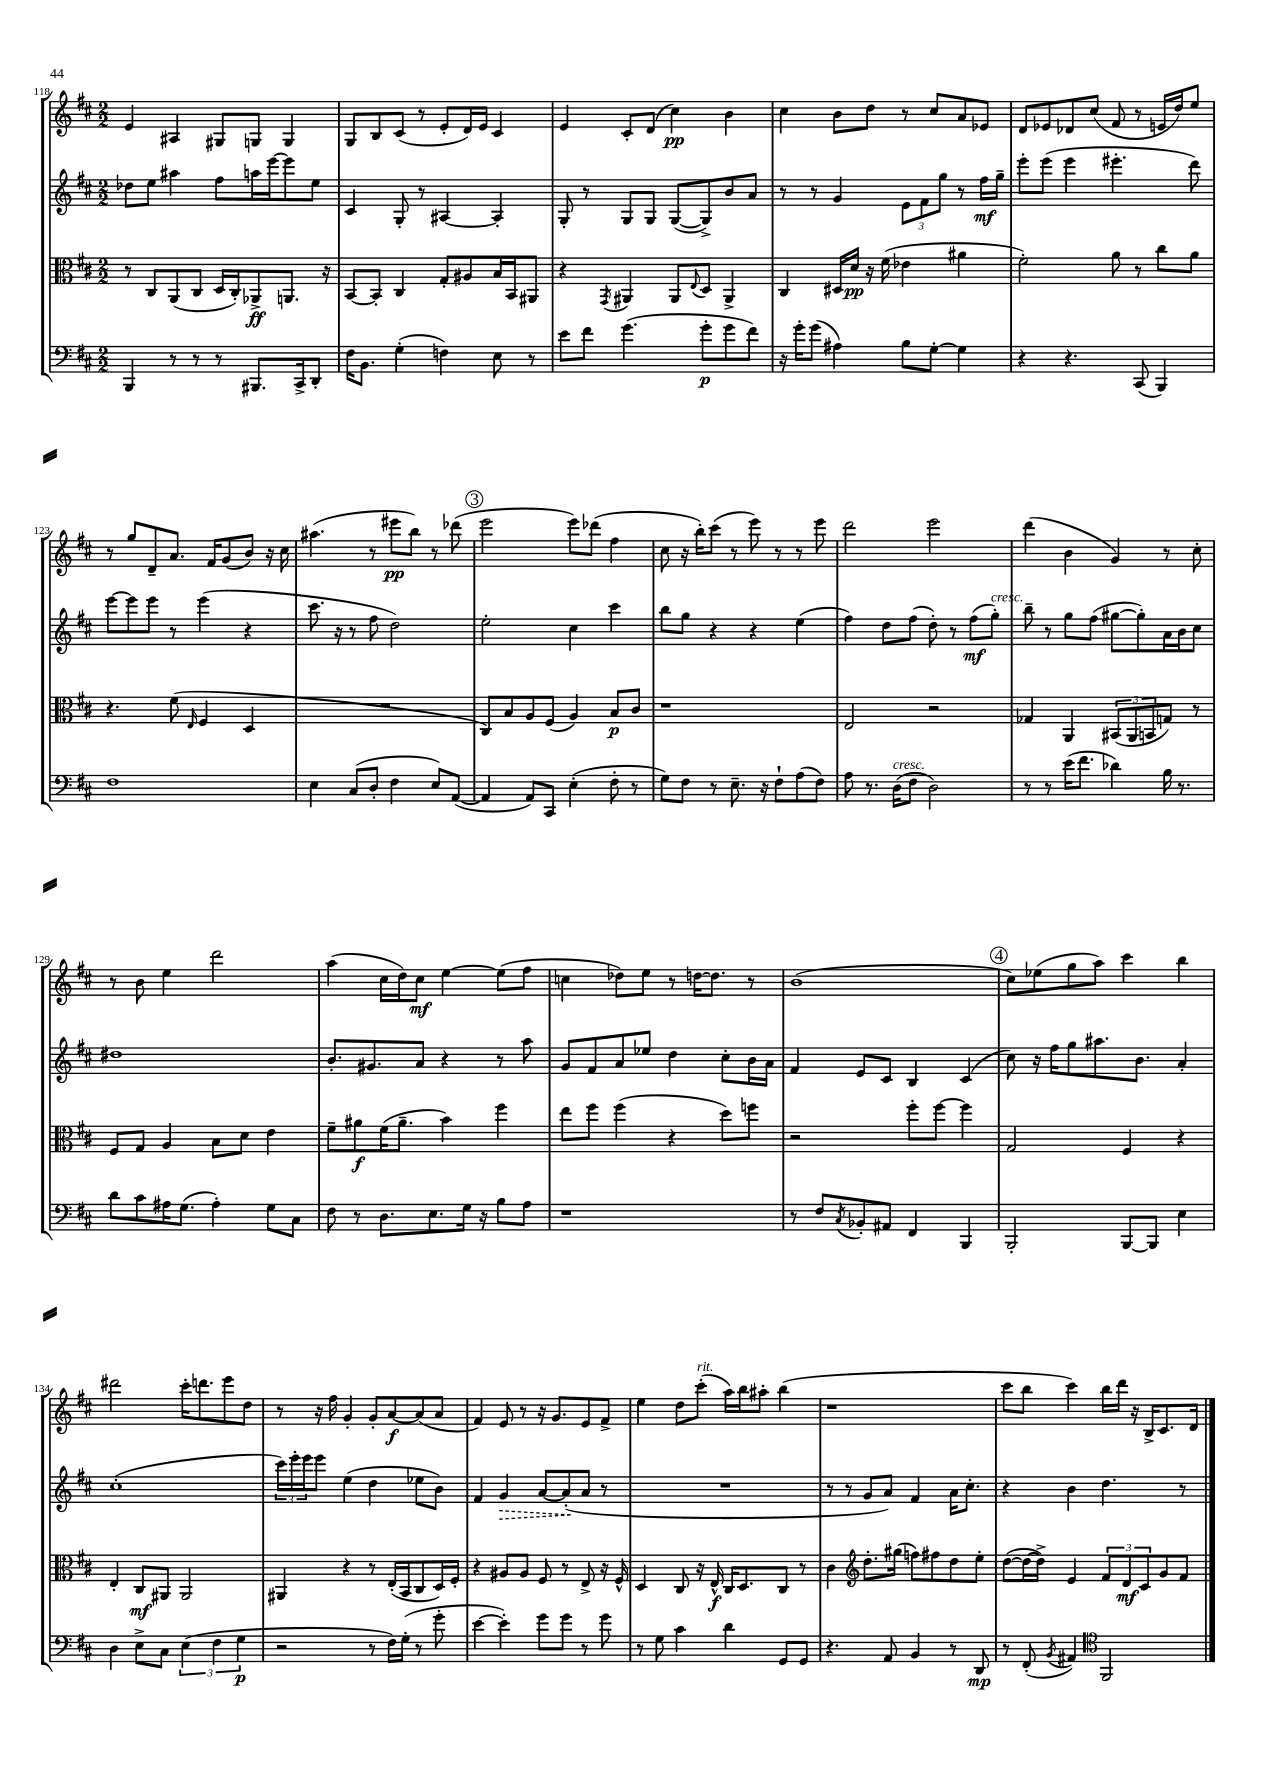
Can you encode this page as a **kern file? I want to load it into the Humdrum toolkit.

**kern	**kern	**kern	**kern
*staff4	*staff3	*staff2	*staff1
*clefF4	*clefC3	*clefG2	*clefG2
*k[f#c#]	*k[f#c#]	*k[f#c#]	*k[f#c#]
*M2/2	*M2/2	*M2/2	*M2/2
4BBB	8r	8dd-	4e
.	8C#	8ee	.
8r	(8AA	4aa#	4A#
8r	8C#	.	.
8r	16D	8ff#	8G#
.	16C#')	.	.
8.BBB#	8AA-^	16aa	8G
.	.	[16eee	.
.	8.AA	8eee]	4G
16CC#^	.	.	.
8DD'	.	8ee	.
.	16r	.	.
=	=	=	=
16F#	[8BB	4c#	8G
8.BB	.	.	.
.	8BB']	.	8B
(4G'	4C#	8G'	(8c#
.	.	8r	8r
4F)	8G'	[4A#	8e'
.	8A#	.	16d)
.	.	.	16e
8E	16B	4A#']	4c#
.	16BB	.	.
8r	8AA#	.	.
=	=	=	=
8e	4r	8G'	4e
8f#	.	8r	.
.	8qGG	.	.
(4.g	4AA#	8G	8c#'
.	.	8G	(8d
.	8AA#	([8G	4cc#)
.	8qqE	.	.
8g'	8D	8G^])	.
8g	4AA#^	8b	4b
8f#)	.	8a	.
=	=	=	=
16r	4C#	8r	4cc#
16g'	.	.	.
(8g	.	8r	.
4A#)	16D#	4g	8b
.	16d	.	.
.	16r	.	8dd
.	(16f#	.	.
8B	4e-	12e	8r
.	.	12f#	.
[8G'	.	.	8cc#
.	.	12gg	.
4G]	4a#	8r	8a
.	.	16ff#	8e-
.	.	16gg~	.
=	=	=	=
4r	2f#')	8eee'	8d
.	.	(8eee	8e-
4.r	.	4eee	8d-
.	.	.	(8cc#
.	8a	4.eee#'	8f#
(8CC#	8r	.	8r
4BBB)	8cc#	.	16e
.	.	.	16dd)
.	8a	8ddd)	8ee
=	=	=	=
1F#	4.r	[8eee	8r
.	.	8eee]	8gg
.	.	8eee	8d~
.	(8f#	8r	8.a
.	16qqE	.	.
.	4F#	(4eee	.
.	.	.	16f#
.	.	.	(8g
.	4D	4r	8b)
.	.	.	16r
.	.	.	16cc#
=	=	=	=
4E	1r	8.ccc#	(4.aa#
.	.	16r	.
(8C#	.	8r	.
8D'	.	8ff#	8r
4F#	.	2dd)	8eee#
.	.	.	8bb)
8E)	.	.	8r
([8AA	.	.	(8ddd-
=	=	=	=
4AA]	8C#)	2ee'	2eee
.	8B	.	.
8AA)	8A	.	.
8CC#	(8F#	.	.
(4E'	4A)	4cc#	8eee)
.	.	.	(8ddd-
8F#'	8B	4ccc#	4ff#
8r	8c#	.	.
=	=	=	=
8G)	1r	8bb	8cc#
8F#	.	8gg	16r
.	.	.	16bb')
8r	.	4r	(8ccc#
8.E~	.	.	8r
.	.	4r	8eee)
16r	.	.	.
8F#`	.	.	8r
(8A	.	(4ee	8r
8F#)	.	.	8eee
=	=	=	=
8A	2E	4ff#)	2ddd
8.r	.	.	.
.	.	8dd	.
(16D	.	.	.
8F#	.	(8ff#	.
2D)	2r	8dd')	2eee
.	.	8r	.
.	.	(8ff#	.
.	.	8gg')	.
=	=	=	=
8r	4G-	8bb~	(4ddd
8r	.	8r	.
(16e	4AA	8gg	4b
8.f#	.	.	.
.	.	(8ff#	.
4d-)	(12BB#	[8gg#	4g)
.	12AA	.	.
.	.	8gg#'])	.
.	12BB	.	.
16B	8G)	16a	8r
8.r	.	16b	.
.	8r	8cc#	8cc#'
=	=	=	=
8d	8F#	1dd#	8r
8c#	8G	.	8b
16A#	4A	.	4ee
(8.G	.	.	.
4A#')	8B	.	2ddd
.	8d	.	.
8G	4e	.	.
8C#	.	.	.
=	=	=	=
8F#	8f#~	8.b'	(4aa
8r	8a#	.	.
.	.	8.g#	.
8.D	(16f#	.	16cc#
.	8.a#~	.	16dd)
.	.	8a	8cc#
8.E	.	.	.
.	4b)	4r	[4ee
16G	.	.	.
16r	.	.	.
8B	4ff#	8r	(8ee]
8A	.	8aa	8ff#
=	=	=	=
1r	8ee	8g	4cc
.	8ff#	8f#	.
.	(4ff#	8a	8dd-)
.	.	8ee-	8ee
.	4r	4dd	8r
.	.	.	[16dd
.	.	.	8.dd]
.	8dd)	8cc#'	.
.	8ff	16b	8r
.	.	16a	.
=	=	=	=
8r	2r	4f#	(1b
8F#	.	.	.
8qC#	.	.	.
8BB-'	.	8e	.
8AA#	.	8c#	.
4FF#	8ff#'	4B	.
.	[8ff#	.	.
4BBB	4ff#]	(4c#	.
=	=	=	=
2BBB'	2G	8cc#)	8cc#)
.	.	16r	(8ee-
.	.	16ff#	.
.	.	8gg	8gg
.	.	8.aa#	8aa)
[8BBB	4F#	.	4ccc#
.	.	8.b	.
8BBB]	.	.	.
4E	4r	4a'	4bb
=	=	=	=
4D	4E'	(1cc#'	2ddd#
8E^	8C#	.	.
8C#	8AA#	.	.
(6E	2AA#	.	16ccc#'
.	.	.	8.ddd
6F#	.	.	.
.	.	.	8eee
6G	.	.	.
.	.	.	8dd
=	=	=	=
2r	4AA#	24ccc#)	8r
.	.	24eee'	.
.	.	24eee	.
.	.	8eee	16r
.	.	.	16ff#
.	4r	(4ee	4g'
8r	8r	4dd	8g'
16F#)	(16E'	.	[8a
(16G'	16BB	.	.
8r	8C#	8ee-	(8a]
8g'	16D)	8b)	8a
.	16F#'	.	.
=	=	=	=
[4e	4r	4f#	4f#)
4e'])	8A#	4g	8e
.	8A#	.	8r
8g	8F#	[8a	16r
.	.	.	8.g
8g	8r	(8a']	.
8r	8E^	8a	8e
8g	16r	8r	8f#^
.	16F#^^	.	.
=	=	=	=
8r	4D	1r	4ee
8G	.	.	.
4c#	8C#	.	8dd
.	16r	.	(8ccc#'
.	16E^^	.	.
4d	16C#	.	16aa)
.	8.D	.	16bb
.	.	.	8aa#'
8GG	8C#	.	(4bb
8GG	8r	.	.
=	=	=	=
4.r	4c#	8r	1r
.	.	8r	.
*	*clefG2	*	*
.	8.dd'	8g	.
8AA	.	8a)	.
.	(16gg#	.	.
4BB	8ff)	4f#	.
.	8ff#	.	.
8r	8dd	16a	.
.	.	8.cc#'	.
8DD	8ee'	.	.
=	=	=	=
8r	([8dd	4r	8ccc#
(8FF#'	16dd_	.	8bb
.	16dd^])	.	.
8qBB	.	.	.
4AA#)	4e	4b	4ccc#)
*clefC4	*	*	*
2FF#	12f#	4.dd	16bb
.	.	.	16ddd
.	12d	.	.
.	.	.	16r
.	12c#	.	.
.	.	.	16B^
.	8g	.	8.c#
.	8f#	8r	.
.	.	.	16d
==	==	==	==
*-	*-	*-	*-
